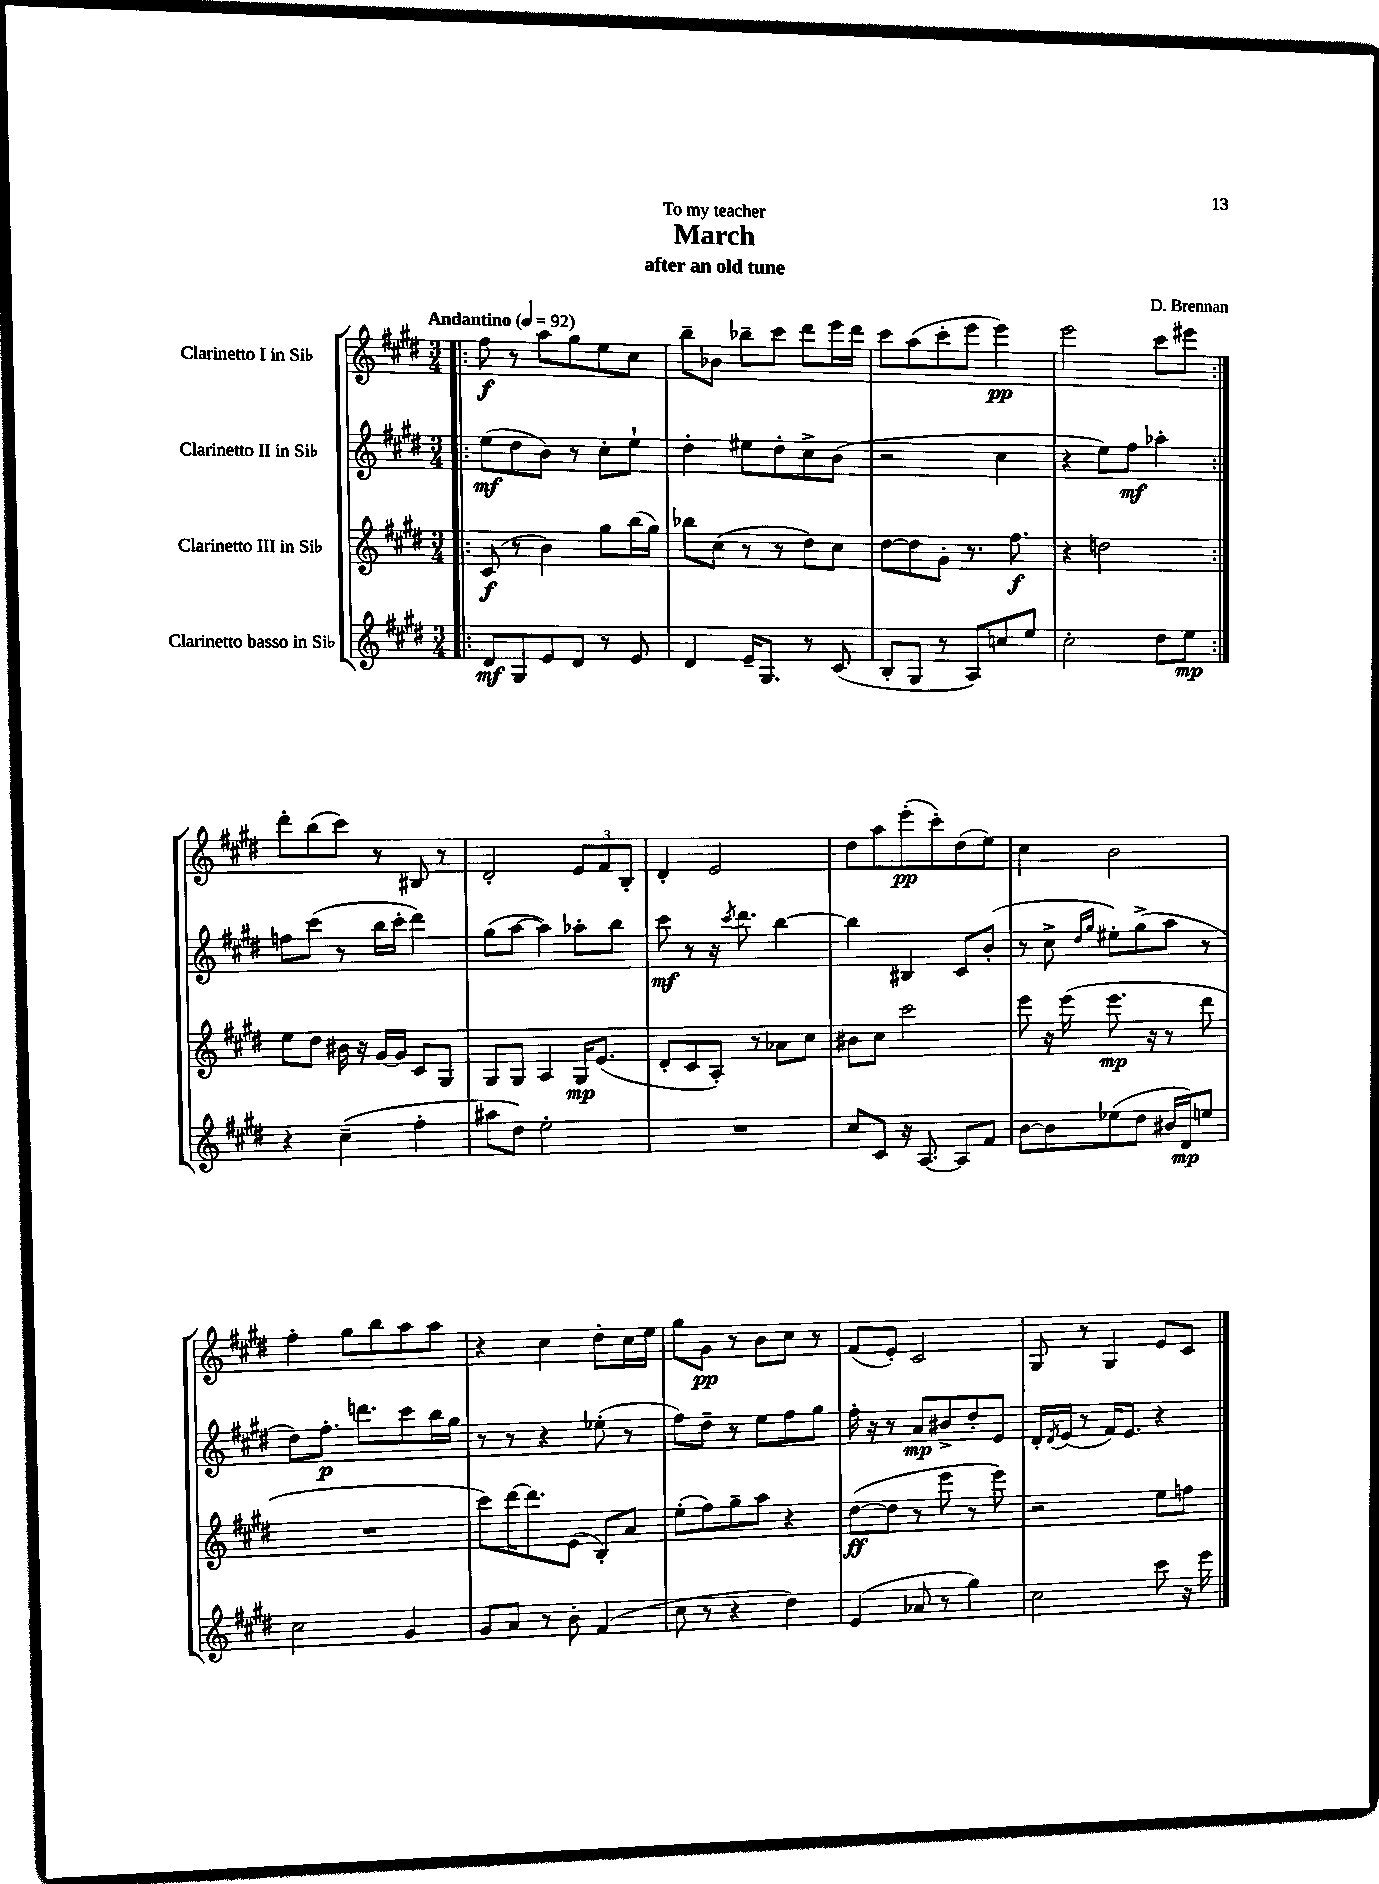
\header { title = "March" composer = "D. Brennan" subtitle = "after an old tune" dedication = "To my teacher" }
<<
\new StaffGroup <<
\new Staff = "s0" \with { instrumentName = "Clarinetto I in Sib" } {
    \clef treble \key e \major \numericTimeSignature \time 3/4 \tempo "Andantino" 4 = 92
    \repeat volta 2 { \bar ".|:" fis''8\f r8 a''8 gis''8 e''8 cis''8 |
    b''8-- bes'8 bes''8-- cis'''8 dis'''8 e'''16 dis'''16 |
    cis'''8 a''8( cis'''8-. e'''8 e'''4\pp) |
    e'''2 cis'''8 eis'''8 | }
    dis'''8-. b''8( cis'''8) r8 bis8 r8 |
    dis'2-. \tuplet 3/2 { e'8 fis'8 b8-. } |
    dis'4-. e'2 |
    dis''8 a''8 e'''8-.\pp( cis'''8-.) dis''8( e''8) |
    cis''4 b'2 |
    fis''4-. gis''8 b''8 a''8 a''8 |
    r4 cis''4 dis''8-. cis''16 e''16 |
    gis''8 gis'8\pp r8 b'8 cis''8 r8 |
    fis'8( e'8-.) cis'2 |
    gis8 r8 gis4 e'8 cis'8 \bar "|." |
}
\new Staff = "s1" \with { instrumentName = "Clarinetto II in Sib" } {
    \clef treble \key e \major \numericTimeSignature \time 3/4
    \repeat volta 2 { \bar ".|:" e''8\mf( dis''8 b'8) r8 cis''8-. e''8-! |
    dis''4-. eis''8 dis''8-. cis''8-> b'8( |
    r2 cis''4 |
    r4 e''8) fis''8\mf aes''4-. | }
    f''8 cis'''8( r8 b''16 cis'''16-. dis'''4) |
    gis''8( a''8~ a''4) aes''8-. b''8 |
    cis'''8\mf r8 r16 \acciaccatura { cis'''8 } dis'''8. b''4~ |
    b''4 bis4 cis'8 b'8-.( |
    r8 cis''8-> \grace { dis''16 gis''16 } eis''8-.) gis''8->( a''8 r8 |
    dis''8) fis''8.-.\p d'''8. cis'''8 b''16 gis''16 |
    r8 r8 r4 ees''8-.( r8 |
    fis''8) dis''8-- r8 e''8 fis''8 gis''8 |
    fis''16-. r16 r8 a'8\mp bis'8-> dis''8-. e'8 |
    dis'16-. \acciaccatura { dis'8 } e'16( r8 fis'16) e'8. r4 \bar "|." |
}
\new Staff = "s2" \with { instrumentName = "Clarinetto III in Sib" } {
    \clef treble \key e \major \numericTimeSignature \time 3/4
    \repeat volta 2 { \bar ".|:" cis'8\f( r8 b'4) gis''8 b''16( gis''16) |
    bes''8 cis''8( r8 r8 dis''8) cis''8 |
    dis''8~ dis''8 gis'8-. r8. fis''8.\f |
    r4 d''2 | }
    e''8 dis''8 bis'16 r16 gis'16~ gis'16 cis'8 gis8 |
    gis8 gis8 a4 gis16\mp e'8.( |
    dis'8-. cis'8 a8-.) r8 aes'8 cis''8 |
    bis'8 cis''8 cis'''2 |
    e'''8 r16 e'''16( e'''8.\mp r16 r8 dis'''8 |
    R2. |
    cis'''8) dis'''16~ dis'''8. e'8( b8-.) a'8 |
    e''8-.( fis''8) gis''8-- a''8 r4 |
    dis''8~\ff( dis''8 r8 e'''8 r8 e'''8) |
    r2 e''8 f''8 \bar "|." |
}
\new Staff = "s3" \with { instrumentName = "Clarinetto basso in Sib" } {
    \clef treble \key e \major \numericTimeSignature \time 3/4
    \repeat volta 2 { \bar ".|:" dis'8\mf gis8 e'8 dis'8 r8 e'8 |
    dis'4 e'16-- gis8. r8 cis'8( |
    b8-. gis8 r8 a8) c''8 e''8 |
    cis''2-. dis''8 e''8\mp | }
    r4 cis''4--( fis''4-. |
    ais''8 dis''8) e''2-. |
    R2. |
    cis''8 cis'8 r16 a8.~ a8 fis'8 |
    b'8~ b'8 ees''8( dis''8 bis'16 dis'16\mp) e''8 |
    cis''2 gis'4 |
    gis'8 a'8 r8 b'8-. fis'4( |
    cis''8 r8 r4 dis''4) |
    e'4( aes'8 r8 gis''4) |
    cis''2 cis'''8 r16 e'''16 \bar "|." |
}
>>
>>
\layout { \context { \Score \remove "Bar_number_engraver" } }
